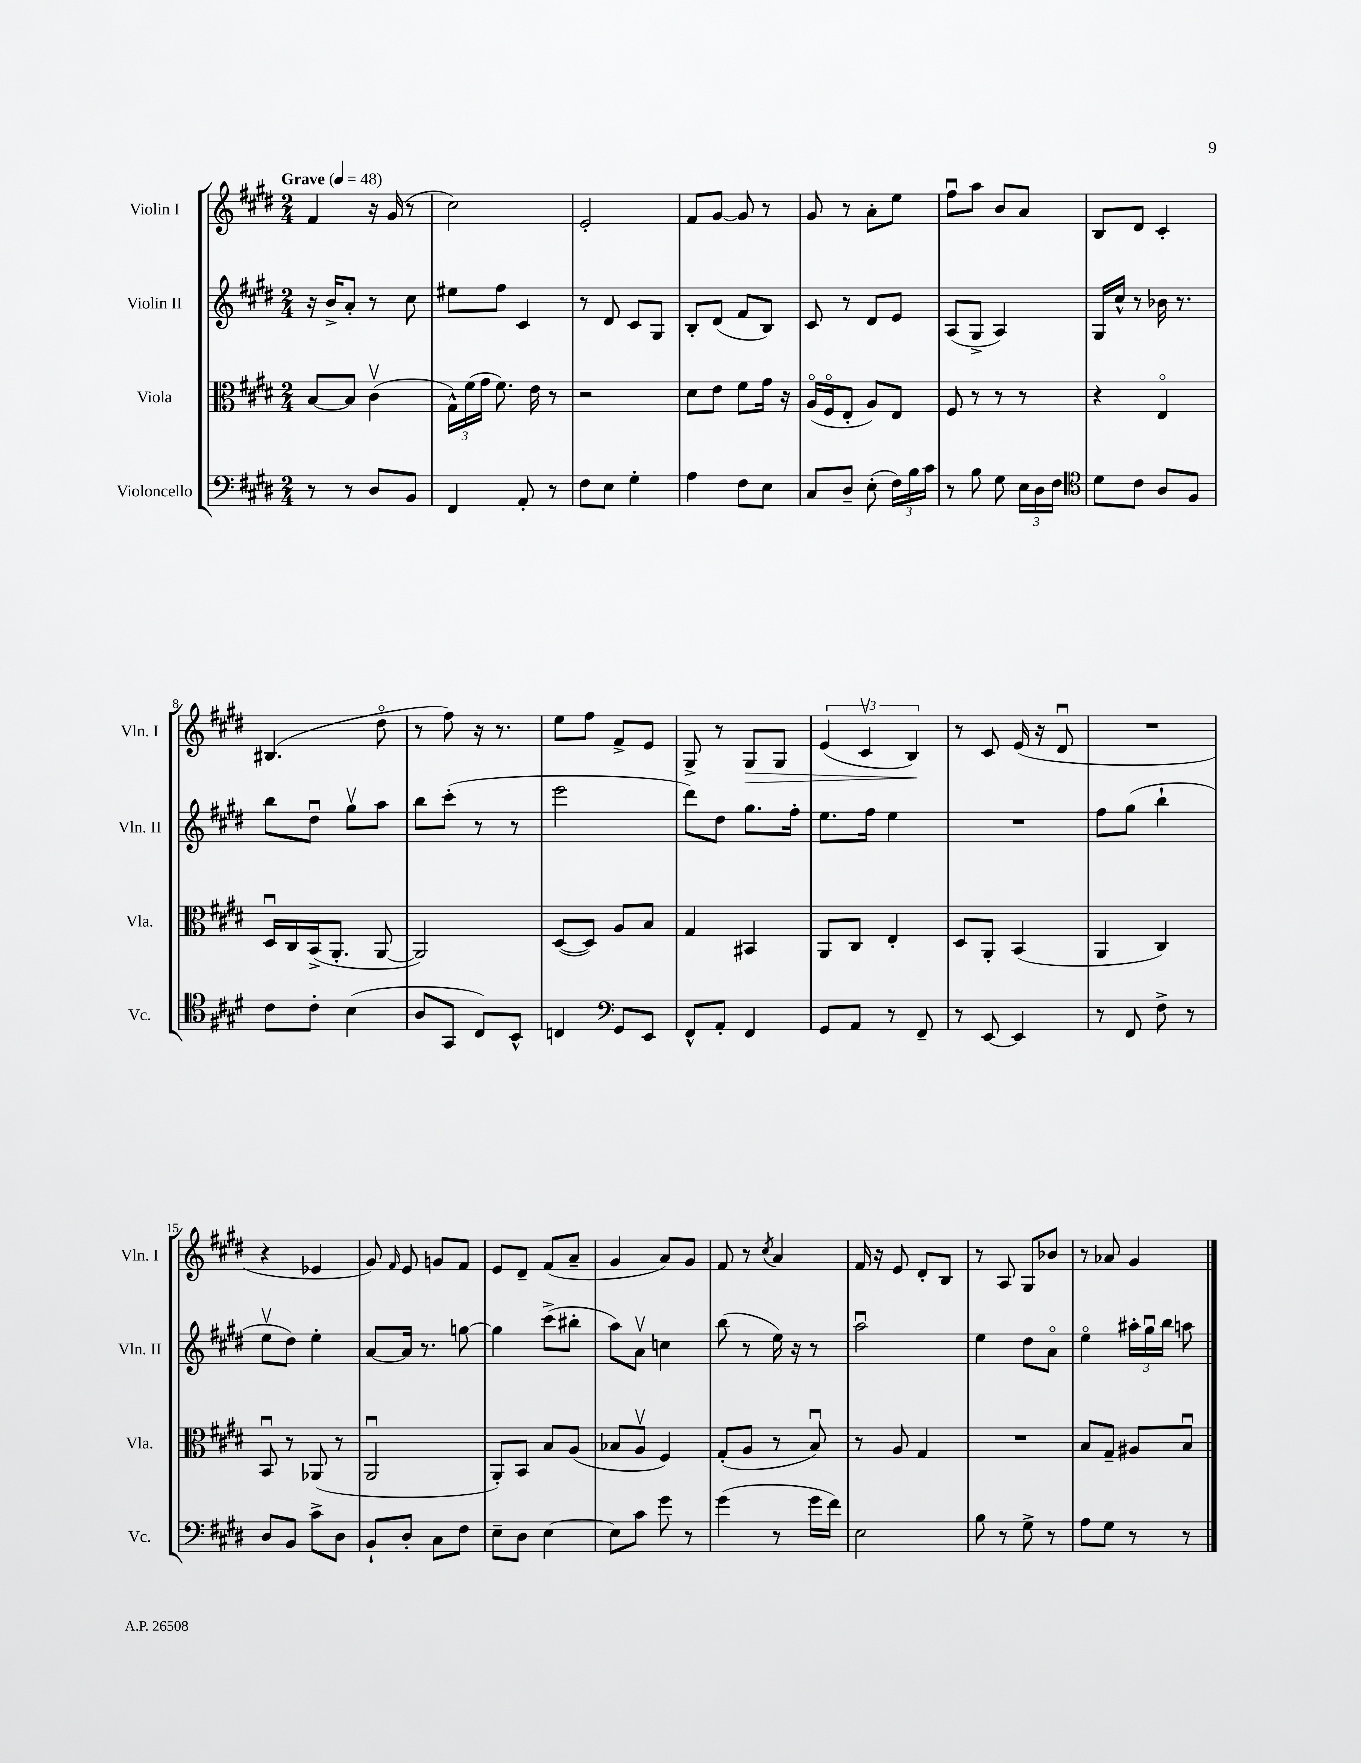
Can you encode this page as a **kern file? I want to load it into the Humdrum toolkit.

**kern	**kern	**kern	**kern
*staff4	*staff3	*staff2	*staff1
*clefF4	*clefC3	*clefG2	*clefG2
*k[f#c#g#d#]	*k[f#c#g#d#]	*k[f#c#g#d#]	*k[f#c#g#d#]
*M2/4	*M2/4	*M2/4	*M2/4
*MM48	*MM48	*MM48	*MM48
8r	[8B	16r	4f#
.	.	16b^	.
8r	8B]	8a'	.
8D#	(4c#v	8r	16r
.	.	.	(16g#
8BB	.	8cc#	8r
=	=	=	=
4FF#	24G#^^)	8ee#	2cc#)
.	(24f#	.	.
.	24g#	.	.
.	8.f#)	8ff#	.
8AA'	.	4c#	.
.	16e	.	.
8r	8r	.	.
=	=	=	=
8F#	2r	8r	2e'
8E	.	8d#	.
4G#'	.	8c#	.
.	.	8G#	.
=	=	=	=
4A	8d#	8B'	8f#
.	8e	(8d#	[8g#
8F#	8f#	8f#	8g#]
8E	16g#	8B)	8r
.	16r	.	.
=	=	=	=
8C#	(16Ao	8c#	8g#
.	16F#o	.	.
8D#~	8E'	8r	8r
(8E'	8A)	8d#	8a'
24F#)	8E	8e	8ee
24B	.	.	.
24c#	.	.	.
=	=	=	=
8r	8F#	(8A	8ff#u
8B	8r	8G#^	8aa
8G#	8r	4A)	8b
24E	8r	.	8a
24D#	.	.	.
24F#	.	.	.
=	=	=	=
*clefC4	*	*	*
8d#	4r	16G#	8B
.	.	16cc#^^	.
8c#	.	8r	8d#
8A	4Eo	16b-	4c#'
.	.	8.r	.
8F#	.	.	.
=	=	=	=
8c#	16D#u	8bb	(4.B#
.	16C#	.	.
8c#'	(16BB^	8dd#u	.
.	8.AA'	.	.
(4B	.	8gg#v	.
.	[8AA	8aa	8dd#o
=	=	=	=
8A	2AA])	8bb	8r
8GG#	.	(8ccc#'	8ff#)
8C#)	.	8r	16r
.	.	.	8.r
8BB^^	.	8r	.
=	=	=	=
4C	([8D#	2eee	8ee
.	8D#])	.	8ff#
*clefF4	*	*	*
8GG#	8A	.	8f#^
8EE	8B	.	8e
=	=	=	=
8FF#^^	4G#	8ddd#)	8G#^
8AA'	.	8dd#	8r
4FF#	4BB#	8.gg#	8G#
.	.	.	8G#
.	.	16ff#'	.
=	=	=	=
8GG#	8AA	8.ee	(6e
8AA	8C#	.	.
.	.	.	6c#v
.	.	16ff#	.
8r	4E'	4ee	.
.	.	.	6B)
8FF#~	.	.	.
=	=	=	=
8r	8D#	2r	8r
[8EE	8AA'	.	8c#
4EE]	(4BB	.	(16e
.	.	.	16r
.	.	.	8d#u
=	=	=	=
8r	4AA	8ff#	2r
8FF#	.	(8gg#	.
8F#^	4C#)	4bb`	.
8r	.	.	.
=	=	=	=
8D#	8BBu	8eev	4r
8BB	8r	8dd#)	.
8c#^	(8AA-	4ee'	4e-
8D#	8r	.	.
=	=	=	=
8BB`	2AAu	[8a	8g#)
.	.	.	16qqf#
8D#'	.	16a]	8e
.	.	8.r	.
8C#	.	.	8g
8F#	.	[8gg	8f#
=	=	=	=
8E~	8AA')	4gg]	8e
8D#	8BB	.	8d#~
[4E	8B	(8ccc#^	(8f#
.	(8A	8bb#'	8a~
=	=	=	=
8E]	8B-	8aa)	4g#
8c#	8Av	8av	.
8g#	4F#)	4cc	8a)
8r	.	.	8g#
=	=	=	=
(4g#	(8G#'	(8bb	8f#
.	8A	8r	8r
.	.	.	8qcc#
8r	8r	16ee)	4a
.	.	16r	.
16g#	8Bu)	8r	.
16f#)	.	.	.
=	=	=	=
2E	8r	2aau	16f#
.	.	.	16r
.	8A	.	8e
.	4G#	.	8d#'
.	.	.	8B
=	=	=	=
8B	2r	4ee	8r
8r	.	.	8A
8G#^	.	8dd#	8G#
8r	.	8ao	8b-
=	=	=	=
8A	8B	4eeo	8r
8G#	8G#~	.	8a-
8r	8A#	24aa#'	4g#
.	.	24gg#u	.
.	.	24bb	.
8r	8Bu	8aa	.
==	==	==	==
*-	*-	*-	*-
